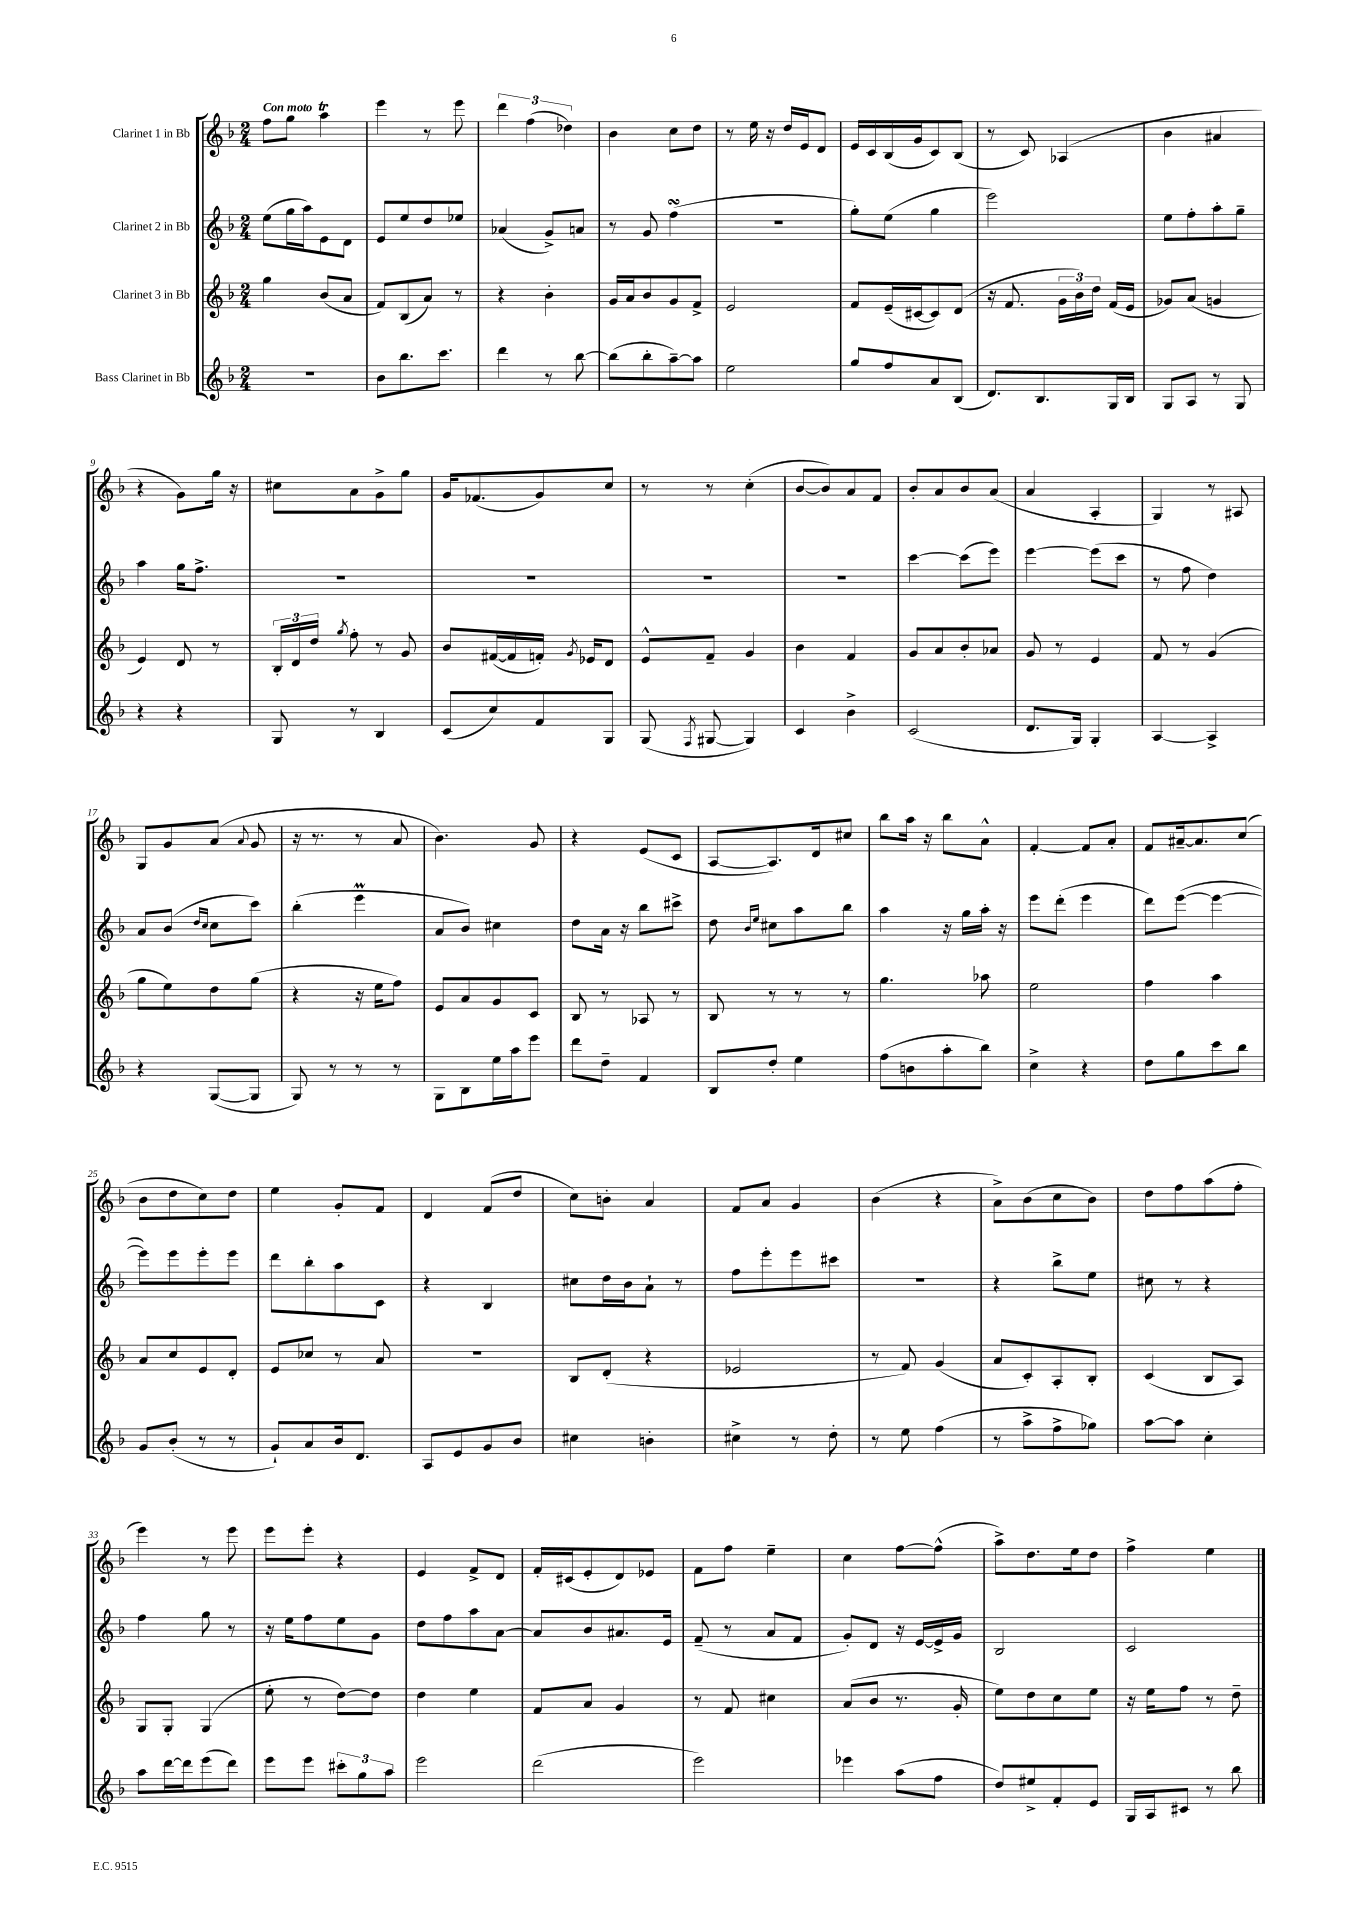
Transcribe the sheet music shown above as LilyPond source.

<<
\new StaffGroup <<
\new Staff = "s0" \with { instrumentName = "Clarinet 1 in Bb" } {
    \clef treble \key f \major \numericTimeSignature \time 2/4 \tempo "Con moto"
    \autoBeamOff f''8[ g''8] a''4\trill |
    e'''4 r8 e'''8 |
    \tuplet 3/2 { d'''4 f''4( des''4) } |
    bes'4 c''8[ d''8] |
    r8 e''16 r16 d''16[ e'16 d'8] |
    e'16[ c'16 bes16( g'16 c'8) bes8]( |
    r8 c'8) aes4( |
    bes'4 ais'4 |
    r4 g'8[) g''16] r16 |
    cis''8[ a'8 g'8-> g''8] |
    g'16[ fes'8.( g'8) c''8] |
    r8 r8 c''4-.( |
    bes'8[~ bes'8) a'8 f'8] |
    bes'8[-. a'8 bes'8 a'8]( |
    a'4 a4-. |
    g4) r8 ais8 |
    g8[ g'8 a'8]( \appoggiatura { a'8 } g'8 |
    r16 r8. r8 a'8 |
    bes'4.) g'8 |
    r4 e'8[( c'8] |
    a8[~ a8.) d'16 cis''8] |
    bes''8[ a''16] r16 bes''8[ a'8]-^ |
    f'4~-. f'8[ a'8]-. |
    f'8[ ais'16~-- ais'8. c''8]( |
    bes'8[ d''8 c''8) d''8] |
    e''4 g'8[-. f'8] |
    d'4 f'8[( d''8] |
    c''8[) b'8]-. a'4 |
    f'8[ a'8] g'4 |
    bes'4( r4 |
    a'8[->) bes'8( c''8 bes'8]) |
    d''8[ f''8 a''8( f''8]-. |
    e'''4) r8 e'''8 |
    e'''8[ e'''8]-. r4 |
    e'4 f'8[-> d'8] |
    f'16[-. cis'16( e'8-. d'8) ees'8] |
    f'8[ f''8] e''4-- |
    c''4 f''8[~ f''8]-^( |
    a''8[->) d''8. e''16 d''8] |
    f''4-> e''4 \bar "|." |
}
\new Staff = "s1" \with { instrumentName = "Clarinet 2 in Bb" } {
    \clef treble \key f \major \numericTimeSignature \time 2/4
    \autoBeamOff e''8[( g''16 a''16) e'8 d'8] |
    e'8[ e''8 d''8 ees''8] |
    aes'4( g'8[->) a'8] |
    r8 g'8 f''4\turn( |
    r2 |
    g''8[-.) e''8]( g''4 |
    e'''2) |
    e''8[ f''8-. a''8-. g''8]-- |
    a''4 g''16[ f''8.]-> |
    R2 |
    R2 |
    R2 |
    R2 |
    c'''4~ c'''8[( e'''8]) |
    e'''4~ e'''8[( c'''8] |
    r8 f''8 d''4) |
    a'8[ bes'8]( \grace { d''16[ c''16] } c''8[ c'''8]) |
    bes''4-.( e'''4\prall |
    a'8[ bes'8]) cis''4 |
    d''8[ a'16] r16 bes''8[ cis'''8]-> |
    d''8 \grace { bes'16[ e''16] } cis''8[ a''8 bes''8] |
    a''4 r16 g''16[ a''16]-. r16 |
    e'''8[ d'''8]-.( e'''4 |
    d'''8[) e'''8]~( e'''4~ |
    e'''8[) e'''8 e'''8-. e'''8] |
    d'''8[ bes''8-. a''8 c'8] |
    r4 bes4 |
    cis''8[ d''16 bes'16 a'8]-! r8 |
    f''8[ e'''8-. e'''8 cis'''8] |
    R2 |
    r4 bes''8[-> e''8] |
    cis''8 r8 r4 |
    f''4 g''8 r8 |
    r16 e''16[ f''8 e''8 g'8] |
    d''8[ f''8 a''8 a'8]~ |
    a'8[ bes'8 ais'8. e'16] |
    f'8--( r8 a'8[ f'8] |
    g'8[-.) d'8] r16 e'16[~ e'16-> g'16] |
    bes2 |
    c'2 \bar "|." |
}
\new Staff = "s2" \with { instrumentName = "Clarinet 3 in Bb" } {
    \clef treble \key f \major \numericTimeSignature \time 2/4
    \autoBeamOff g''4 bes'8[( a'8] |
    f'8[) bes8( a'8]) r8 |
    r4 bes'4-. |
    g'16[ a'16 bes'8 g'8 f'8]-> |
    e'2 |
    f'8[ e'16--( cis'16~ cis'8) d'8]( |
    r16 f'8. \tuplet 3/2 { g'16[ bes'16) d''16] } f'16[( e'16] |
    ges'8[) a'8]( g'4 |
    e'4) d'8 r8 |
    \tuplet 3/2 { bes16[-. d'16 d''16] } \acciaccatura { g''8 } f''8-. r8 g'8 |
    bes'8[ fis'16~( fis'16 f'16]-.) \acciaccatura { g'8 } ees'16[ d'8] |
    e'8[-^ f'8]-- g'4 |
    bes'4 f'4 |
    g'8[ a'8 bes'8-. aes'8] |
    g'8 r8 e'4 |
    f'8 r8 g'4( |
    g''8[ e''8) d''8 g''8]( |
    r4 r16 e''16[ f''8]) |
    e'8[ a'8 g'8 c'8] |
    bes8 r8 aes8 r8 |
    bes8 r8 r8 r8 |
    g''4. aes''8 |
    e''2 |
    f''4 a''4 |
    a'8[ c''8 e'8 d'8]-. |
    e'8[ ces''8] r8 a'8 |
    r2 |
    bes8[ d'8]-.( r4 |
    ees'2 |
    r8 f'8) g'4( |
    a'8[ c'8-.) a8-. bes8]-. |
    c'4( bes8[ a8]) |
    g8[ g8]-. g4( |
    e''8-. r8 d''8[~) d''8] |
    d''4 e''4 |
    f'8[ a'8] g'4 |
    r8 f'8 cis''4 |
    a'8[( bes'8] r8. g'16-. |
    e''8[) d''8 c''8 e''8] |
    r16 e''16[ f''8] r8 d''8-- \bar "|." |
}
\new Staff = "s3" \with { instrumentName = "Bass Clarinet in Bb" } {
    \clef treble \key f \major \numericTimeSignature \time 2/4
    \autoBeamOff R2 |
    bes'8[ bes''8. c'''8.] |
    d'''4 r8 bes''8~ |
    bes''8[( bes''8-. a''8~--) a''8] |
    e''2 |
    g''8[ f''8 a'8 bes8]( |
    d'8.[) bes8. g16 bes16] |
    g8[ a8] r8 g8 |
    r4 r4 |
    g8 r8 bes4 |
    c'8[( c''8) f'8 g8] |
    g8( \acciaccatura { f8 } gis8~ gis4) |
    c'4 bes'4-> |
    c'2( |
    d'8.[ g16]) g4-. |
    a4~ a4-> |
    r4 g8[~( g8] |
    g8) r8 r8 r8 |
    g8[ bes8 e''16 a''16 e'''8] |
    d'''8[ d''8]-- f'4 |
    bes8[ d''8]-. e''4 |
    f''8[( b'8 a''8-. bes''8]) |
    c''4-> r4 |
    d''8[ g''8 c'''8 bes''8] |
    g'8[ bes'8]-.( r8 r8 |
    g'8[-!) a'8 bes'16 d'8.] |
    a8[ e'8 g'8 bes'8] |
    cis''4 b'4-. |
    cis''4-> r8 d''8-. |
    r8 e''8 f''4( |
    r8 a''8[-> f''8-> ges''8]) |
    a''8[~ a''8] c''4-. |
    a''8[ d'''16~ d'''16 e'''8( d'''8]) |
    e'''8[ e'''8] \tuplet 3/2 { cis'''8[-. g''8 a''8] } |
    e'''2 |
    d'''2( |
    e'''2) |
    ees'''4 a''8[( f''8] |
    d''8[) eis''8-> f'8-. e'8] |
    g16[ a16 cis'8] r8 bes''8 \bar "|." |
}
>>
>>
